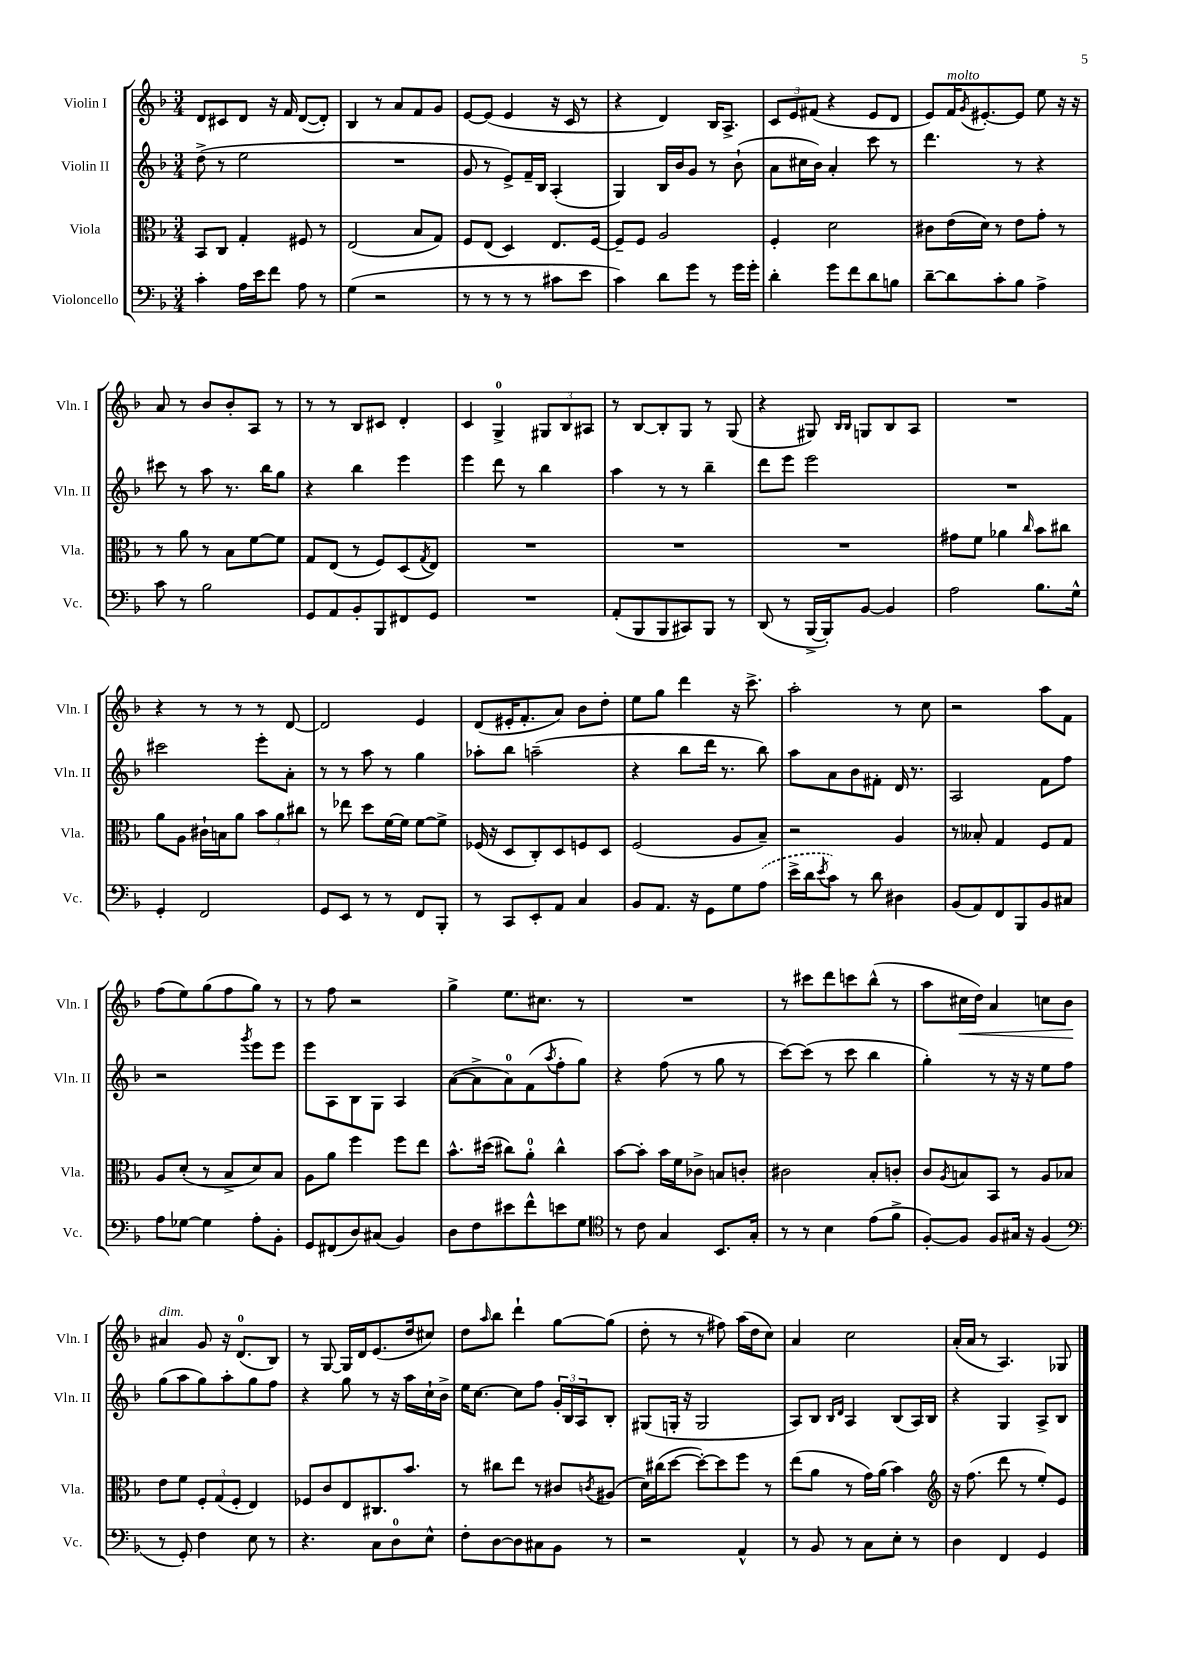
<<
\new StaffGroup <<
\new Staff = "s0" \with { instrumentName = "Violin I" shortInstrumentName = "Vln. I" } {
    \clef treble \key f \major \numericTimeSignature \time 3/4
    d'8 cis'8 d'8 r16 f'16 d'8~( d'8-.) |
    bes4 r8 a'8 f'8 g'8 |
    e'8~ e'8( e'4 r16 c'16 r8 |
    r4 d'4) bes16 a8.-> |
    \tuplet 3/2 { c'8 e'8 fis'8( } r4 e'8 d'8 |
    e'8) f'16^\markup { \italic "molto" } \acciaccatura { g'8 } eis'8.~-. eis'8 e''8 r16 r16 |
    a'8 r8 bes'8 bes'8-. a8 r8 |
    r8 r8 bes8 cis'8 d'4-. |
    c'4 g4-0-> \tuplet 3/2 { gis8 bes8 ais8 } |
    r8 bes8~ bes8-. g8 r8 g8( |
    r4 gis8) \grace { bes16 bes16 } g8 bes8 a8 |
    R2. |
    r4 r8 r8 r8 d'8~ |
    d'2 e'4 |
    d'8( eis'16-. f'8.-. a'8) bes'8 d''8-. |
    e''8 g''8 d'''4 r16 c'''8.-> |
    a''2-. r8 c''8 |
    r2 a''8 f'8 |
    f''8( e''8) g''8( f''8 g''8) r8 |
    r8 f''8 r2 |
    g''4-> e''8. cis''8. r8 |
    R2. |
    r8 cis'''8 d'''8 c'''8 bes''8-^( r8 |
    a''8 cis''16\< d''16) a'4 c''8 bes'8\! |
    ais'4^\markup { \italic "dim." } g'8 r16 d'8.-0( bes8) |
    r8 g8~ g16 d'16 e'8.( d''16 cis''8) |
    d''8 \grace { a''16 } bes''8 d'''4-! g''8~ g''8( |
    d''8-. r8 r8 fis''8) a''16( d''16 c''8) |
    a'4 c''2 |
    a'16-.( a'16 r8 a4.) ges8 \bar "|." |
}
\new Staff = "s1" \with { instrumentName = "Violin II" shortInstrumentName = "Vln. II" } {
    \clef treble \key f \major \numericTimeSignature \time 3/4
    d''8->( r8 e''2 |
    R2. |
    g'8 r8 e'8->) f'16-- bes16 a4-.( |
    g4) bes16 bes'16 g'8 r8 bes'8-!( |
    a'8 cis''16 bes'16) a'4-. c'''8 r8 |
    d'''4. r8 r4 |
    cis'''8 r8 a''8 r8. bes''16 g''8 |
    r4 bes''4 e'''4 |
    e'''4 d'''8 r8 bes''4 |
    a''4 r8 r8 bes''4-- |
    d'''8 e'''8 e'''2 |
    R2. |
    cis'''2 e'''8-. a'8-. |
    r8 r8 a''8 r8 g''4 |
    aes''8-. bes''8 a''2--( |
    r4 bes''8 d'''16 r8. bes''8) |
    a''8 a'8 bes'8 fis'8-. d'16 r8. |
    a2 f'8 f''8 |
    r2 \acciaccatura { g'''8 } e'''8 e'''8 |
    e'''8 a8 bes8 g8 a4 |
    a'8~( a'8-> a'8-0) f'8( \acciaccatura { a''8 } f''8-. g''8) |
    r4 f''8( r8 g''8 r8 |
    c'''8~) c'''8( r8 c'''8 bes''4 |
    g''4-.) r8 r16 r16 e''8 f''8 |
    g''8( a''8 g''8) a''8-. g''8 f''8 |
    r4 g''8 r8 r16 a''16 c''16-! bes'16-> |
    e''16 c''8.~ c''8 f''8 \tuplet 3/2 { g'16-. bes16 a16 } bes8-. |
    gis8( g16-. r16 g2 |
    a8) bes8 \grace { bes16 d'16 } a4 bes8( a16) bes16 |
    r4 g4 a8-> bes8 \bar "|." |
}
\new Staff = "s2" \with { instrumentName = "Viola" shortInstrumentName = "Vla." } {
    \clef alto \key f \major \numericTimeSignature \time 3/4
    bes,8 c8 g4-. fis8 r8 |
    e2( bes8 g8) |
    f8 e8( d4) e8. f16~ |
    f8-- f8 a2 |
    f4-. d'2 |
    cis'8 e'16( d'16) r8 e'8 g'8-. r8 |
    r8 a'8 r8 bes8 f'8~ f'8 |
    g8 e8( r8 f8) d8( \acciaccatura { g8 } e8) |
    R2. |
    R2. |
    R2. |
    gis'8 f'8 aes'4 \grace { c''16 } bes'8 cis''8 |
    a'8 a8 cis'16-! b16 a'8 \tuplet 3/2 { bes'8 a'8 cis''8 } |
    r8 ees''8 d''8 f'16~ f'16 f'8~ f'8-> |
    fes16( r16 d8 c8-.) d8 f8 d8 |
    f2( a8 bes8--) |
    r2 a4 |
    r8 beses8-. g4 f8 g8 |
    a8 d'8-.( r8 bes8-> d'8) bes8 |
    a8 a'8 f''4 f''8 e''8 |
    bes'8.-^ dis''16( cis''8) a'8-0-. cis''4-^ |
    bes'8~ bes'8-. bes'16 f'16 ces'8-> b8 c'8-. |
    cis'2 bes8-. c'8-. |
    c'8 \acciaccatura { a8 } b8 bes,8 r8 a8 bes8 |
    e'8 f'8 \tuplet 3/2 { f8-. g8( f8-. } e4) |
    fes8 c'8 e8 cis8. bes'8. |
    r8 cis''8 e''8 r8 cis'8 \acciaccatura { c'8 } ais8( |
    d'16) cis''16( d''8~ d''8~-.) d''8 f''8 r8 |
    e''8( a'8 r8 g'16) a'16( bes'4) |
    \clef treble r16 f''8.( d'''8 r8 e''8-.) e'8 \bar "|." |
}
\new Staff = "s3" \with { instrumentName = "Violoncello" shortInstrumentName = "Vc." } {
    \clef bass \key f \major \numericTimeSignature \time 3/4
    c'4-. a16 e'16 f'8 a8 r8 |
    g4( r2 |
    r8 r8 r8 r8 cis'8 e'8 |
    c'4) d'8 g'8 r8 g'16 g'16-. |
    d'4-. g'8 f'8 d'8 b8 |
    d'8~-- d'8 c'8-. bes8 a4-> |
    c'8 r8 bes2 |
    g,8 a,8 bes,8-. bes,,8 fis,8 g,8 |
    R2. |
    a,8-.( bes,,8 bes,,8 cis,8) bes,,8 r8 |
    d,8( r8 bes,,16~-> bes,,16-.) bes,8~ bes,4 |
    a2 bes8. g16-^ |
    g,4-. f,2 |
    g,8 e,8 r8 r8 f,8 bes,,8-. |
    r8 c,8 e,8-. a,8 c4 |
    bes,8 a,8. r16 g,8 g8 \once \slurDashed a8( |
    e'16-> d'16 \acciaccatura { e'8 } c'8) r8 d'8 dis4 |
    bes,8( a,8) f,8 bes,,8 bes,8 cis8 |
    a8 ges8~ ges4 a8-. bes,8-. |
    g,8 fis,8( d8) cis8( bes,4) |
    d8 f8 eis'8 f'8-^ e'8 g8 |
    \clef tenor r8 c'8 g4 bes,8. g16-. |
    r8 r8 bes4 e'8( f'8-> |
    f8~-.) f8 f8 gis16 r16 f4( |
    \clef bass r8 g,8-.) f4 e8 r8 |
    r4. c8 d8-0 e8-^ |
    f8-. d8~ d8 cis8 bes,8 r8 |
    r2 a,4-^ |
    r8 bes,8 r8 c8 e8-. r8 |
    d4 f,4 g,4 \bar "|." |
}
>>
>>
\layout { \context { \Score \remove "Bar_number_engraver" } }
